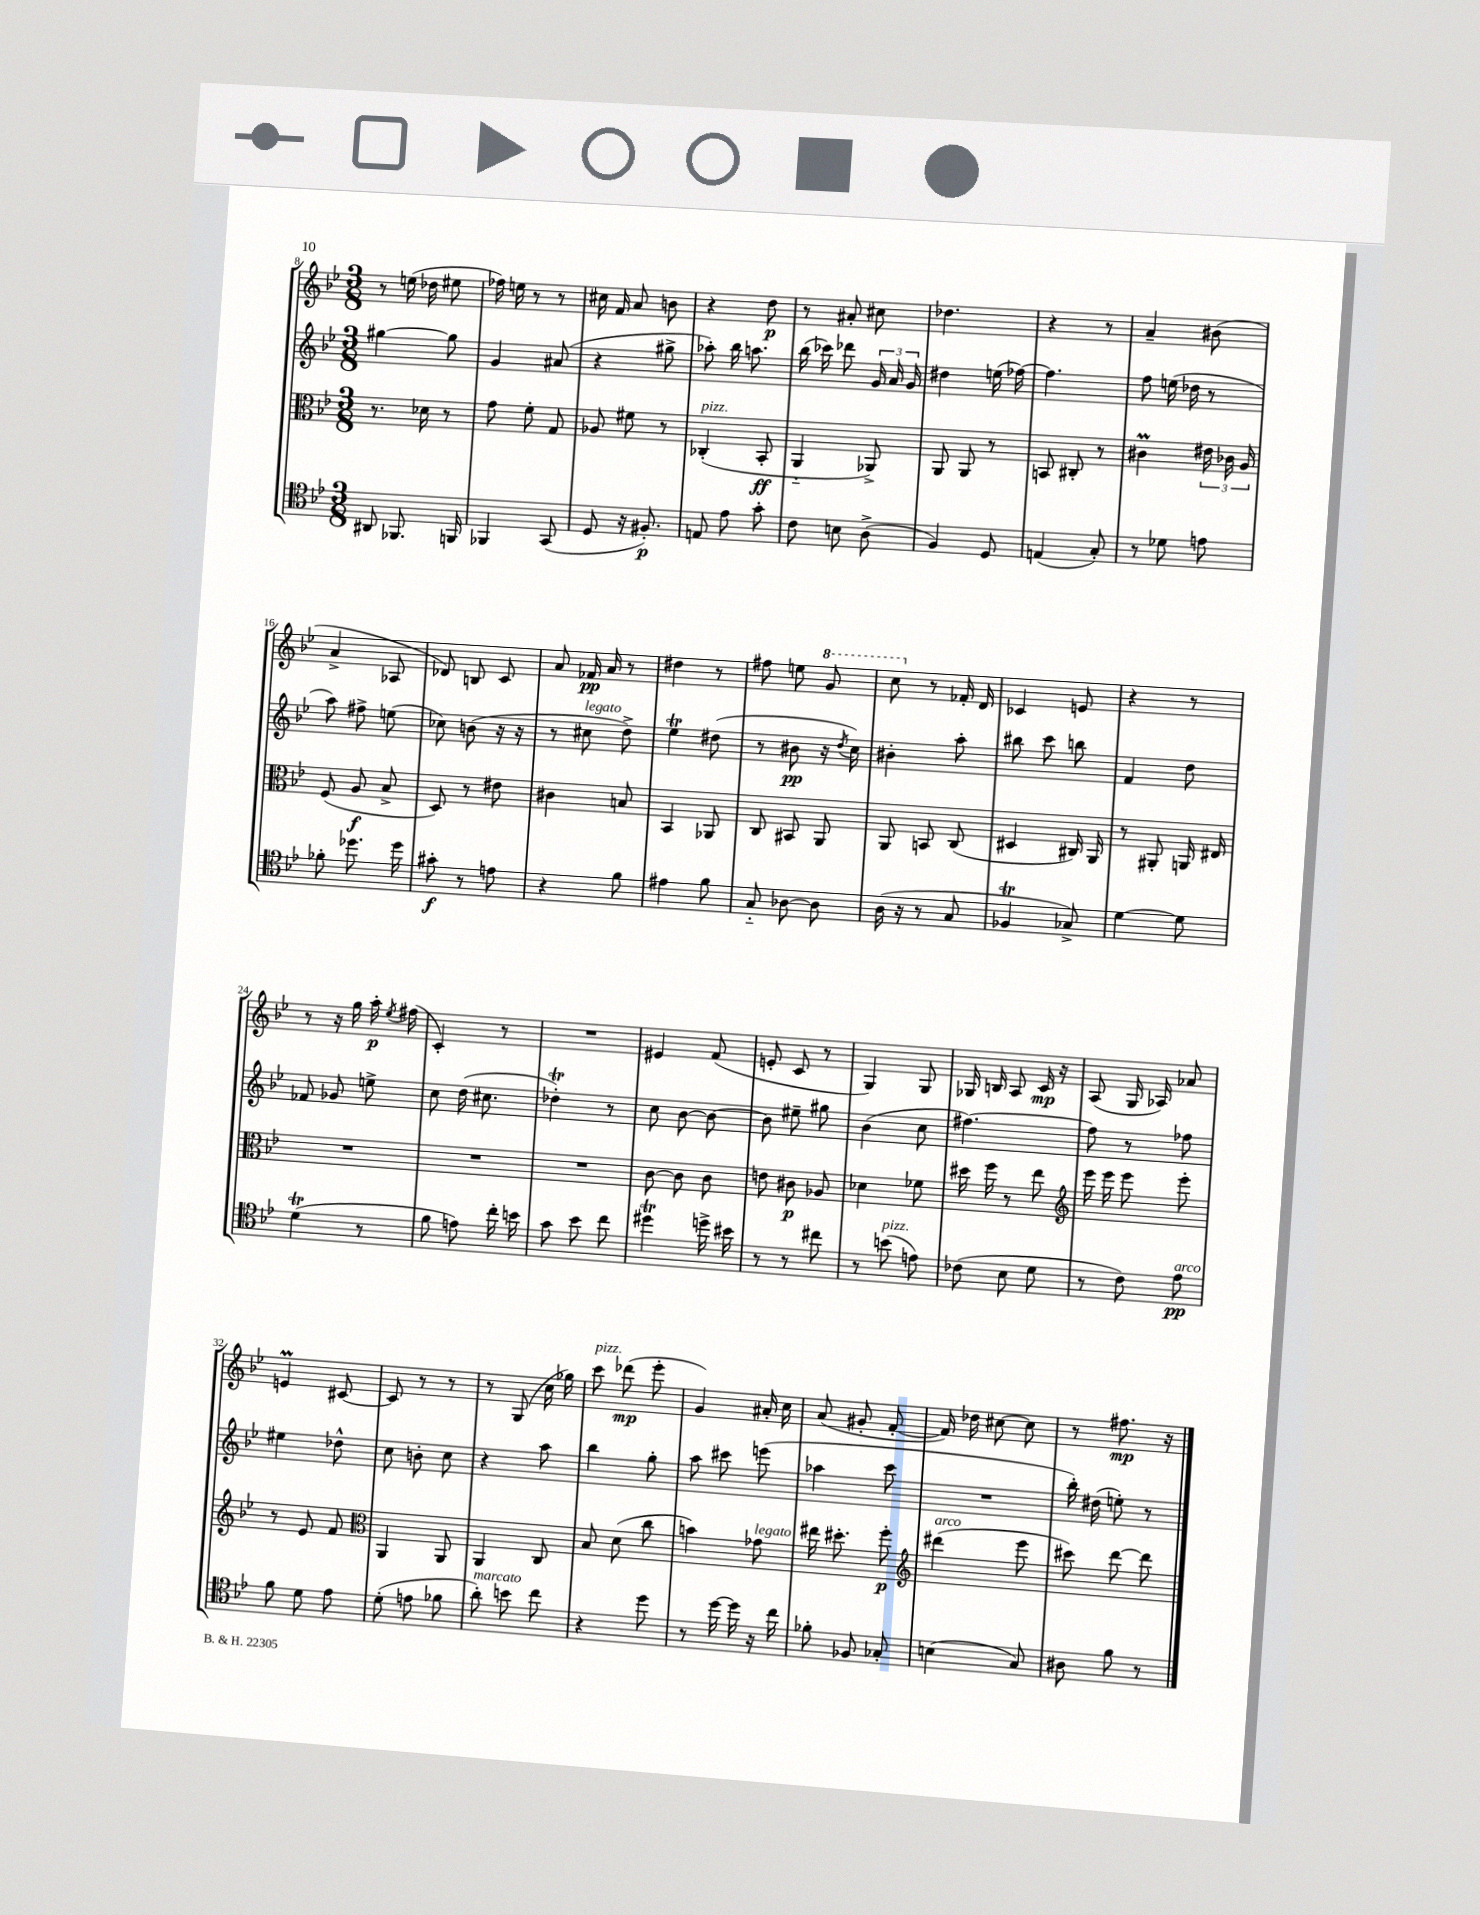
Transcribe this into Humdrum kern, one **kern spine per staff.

**kern	**kern	**kern	**kern
*staff4	*staff3	*staff2	*staff1
*clefC4	*clefC3	*clefG2	*clefG2
*k[b-e-]	*k[b-e-]	*k[b-e-]	*k[b-e-]
*M3/8	*M3/8	*M3/8	*M3/8
8AA#/	8.r	[4gg#\	8r
8.FF-/	.	.	(16ee\
.	16d-\	.	16dd-\
.	8r	8gg#\]	8ee#\
16FF/	.	.	.
=	=	=	=
4FF-/	8g\	4g/	16ff-\)
.	.	.	16ee\
.	8f'\	.	8r
(8GG/	8G/	(8a#/	8r
=	=	=	=
8D/	8A-/	4r	16cc#\
.	.	.	16f/
16r	8f#\	.	8a/
8.F#'/)	.	.	.
.	8r	8gg#^\	8b\
=	=	=	=
8E/	(4C-'/	8aa-'\)	4r
8e-\	.	16bb-\	.
.	.	8.aa\	.
8g'\	8BB-'/	.	8dd\
=	=	=	=
8c\	4AA'~/	(16bb-\	8r
.	.	16ccc-\)	.
8B\	.	8ddd-\	8a#'/
(8A^\	8AA-^/)	24g/	8cc#\
.	.	24a/	.
.	.	24g/	.
=	=	=	=
4F/)	8AA/	4dd#\	4.dd-\
.	8AA/	.	.
8D/	8r	(16ee\	.
.	.	[16ff-\)	.
=	=	=	=
(4E/	8BB/	4.ff-\]	4r
.	8C#'/	.	.
8G'/)	8r	.	8r
=	=	=	=
8r	4c#\	8ff\	4a~/
8d-\	.	(16ee\	.
.	.	16dd-\	.
8e\	24e#\	8r	(8b#\
.	24c-\	.	.
.	24A/	.	.
=	=	=	=
8f-'\	(8F/	8aa\)	4a^/
8.dd-\	8A/	8ff#^\	.
.	8B-^/	(8ee\	8A-/
16dd-\	.	.	.
=	=	=	=
8g#'\	8D/)	8cc-\)	8d-/)
8r	8r	(8b\	8B/
8e\	8e#\	16r	8c/
.	.	16r	.
=	=	=	=
4r	4c#\	8r	8a/
.	.	8cc#\	16f-/
.	.	.	16a/
8f\	8B/	8dd^\)	8r
=	=	=	=
4e#\	4BB-/	4ee-\	4dd#\
8f\	8AA-/	(8dd#\	8r
=	=	=	=
8G'~/	8C/	8r	8ff#\
[8A-\	8BB#/	8b#\	8ee\
8A-\]	8AA/	16r	8gg/
.	.	8qdd/	.
.	.	16cc\)	.
=	=	=	=
(16A\	8AA/	4b#'\	8ccc\
16r	.	.	.
8r	8BB/	.	8r
8G/	(8C/	8aa'\	16f-'/
.	.	.	16d/
=	=	=	=
4F-/	4D#/	8bb#\	4c-/
.	.	8ccc\	.
8G-^/)	16C#/)	8bb\	8e/
.	16AA/	.	.
=	=	=	=
[4d\	8r	4f/	4r
.	8AA#'/	.	.
8d\]	16AA/	8dd\	8r
.	16E#/	.	.
=	=	=	=
(4d\	4.r	8f-/	8r
.	.	8g-/	16r
.	.	.	16gg\
8r	.	8ee^\	16aa'\
.	.	.	8qee-/
.	.	.	(16ff#\
=	=	=	=
8f\	4.r	8cc\	4c'/)
8e\)	.	(16dd\	.
.	.	8.cc#\	.
16cc'\	.	.	8r
16b\	.	.	.
=	=	=	=
8g\	4.r	4dd-'\)	4.r
8b-\	.	.	.
8cc\	.	8r	.
=	=	=	=
4dd#\	[8c\	8cc\	4e#/
.	8c\]	[8b-\	.
16dd^\	8c\	8b-\_	(8f/
16b#\	.	.	.
=	=	=	=
8r	8e\	8b-\]	8e'/
8r	8c#\	8ee#~\	8c/
8cc#\	8A-/	8gg#\	8r
=	=	=	=
8r	4d-\	(4b-\	4G/)
(8b\	.	.	.
8e\)	8f-\	8cc\	8G/
=	=	=	=
(8c-\	16dd#\	[4.ff#\)	16G-/
.	16ff\	.	16B/
8B-\	8r	.	8A/
8d\	8ee-\	.	16c/
.	.	.	16r
=	=	=	=
*	*clefG2	*	*
8r	16eee-\	8ff#\]	(8A/
.	16eee-\	.	.
8c\)	8eee-\	8r	16G/
.	.	.	16A-/)
8e-\	8eee-'\	8ff-\	8a-/
=	=	=	=
8f\	8r	4ee#\	4e/
8d\	8e-/	.	.
8e-\	8f/	8dd-^^\	[8c#/
=	=	=	=
*	*clefC3	*	*
(8d'\	4AA/	8cc\	8c#/]
8e\	.	8b'\	8r
8f-\	8AA/	8cc\	8r
=	=	=	=
8a'\)	4AA/	4r	8r
8b\	.	.	(8G/
8cc\	8C/	8aa\	16cc\
.	.	.	16gg-\)
=	=	=	=
4r	8B-/	4bb-\	8ccc\
.	(8d\	.	(8ddd-\
8dd\	8cc\	8gg'\	8eee-'\
=	=	=	=
8r	4b\)	8aa\	4g/)
[16dd\	.	8ccc#\	.
16dd\]	.	.	.
16r	8g-\	(8eee\	16a#'/
16cc\	.	.	16cc\
=	=	=	=
8f-'\	16ee#\	4aa-\	(8a/
.	8.dd#'\	.	.
8F-/	.	.	8g#'/
8G-'/	8ff'\	8ccc\	[8f'/
=	=	=	=
*	*clefG2	*	*
(4B\	(4ddd#\	4.r	16f/])
.	.	.	16dd-\
.	.	.	[8cc#\
8G/)	8eee-\	.	8cc#\]
=	=	=	=
8A#\	8ccc#\)	16bb-'\)	8r
.	.	(16dd#\	.
8f\	[8ddd\	8ee'\)	8.ff#\
8r	8ddd\]	8r	.
.	.	.	16r
==	==	==	==
*-	*-	*-	*-
